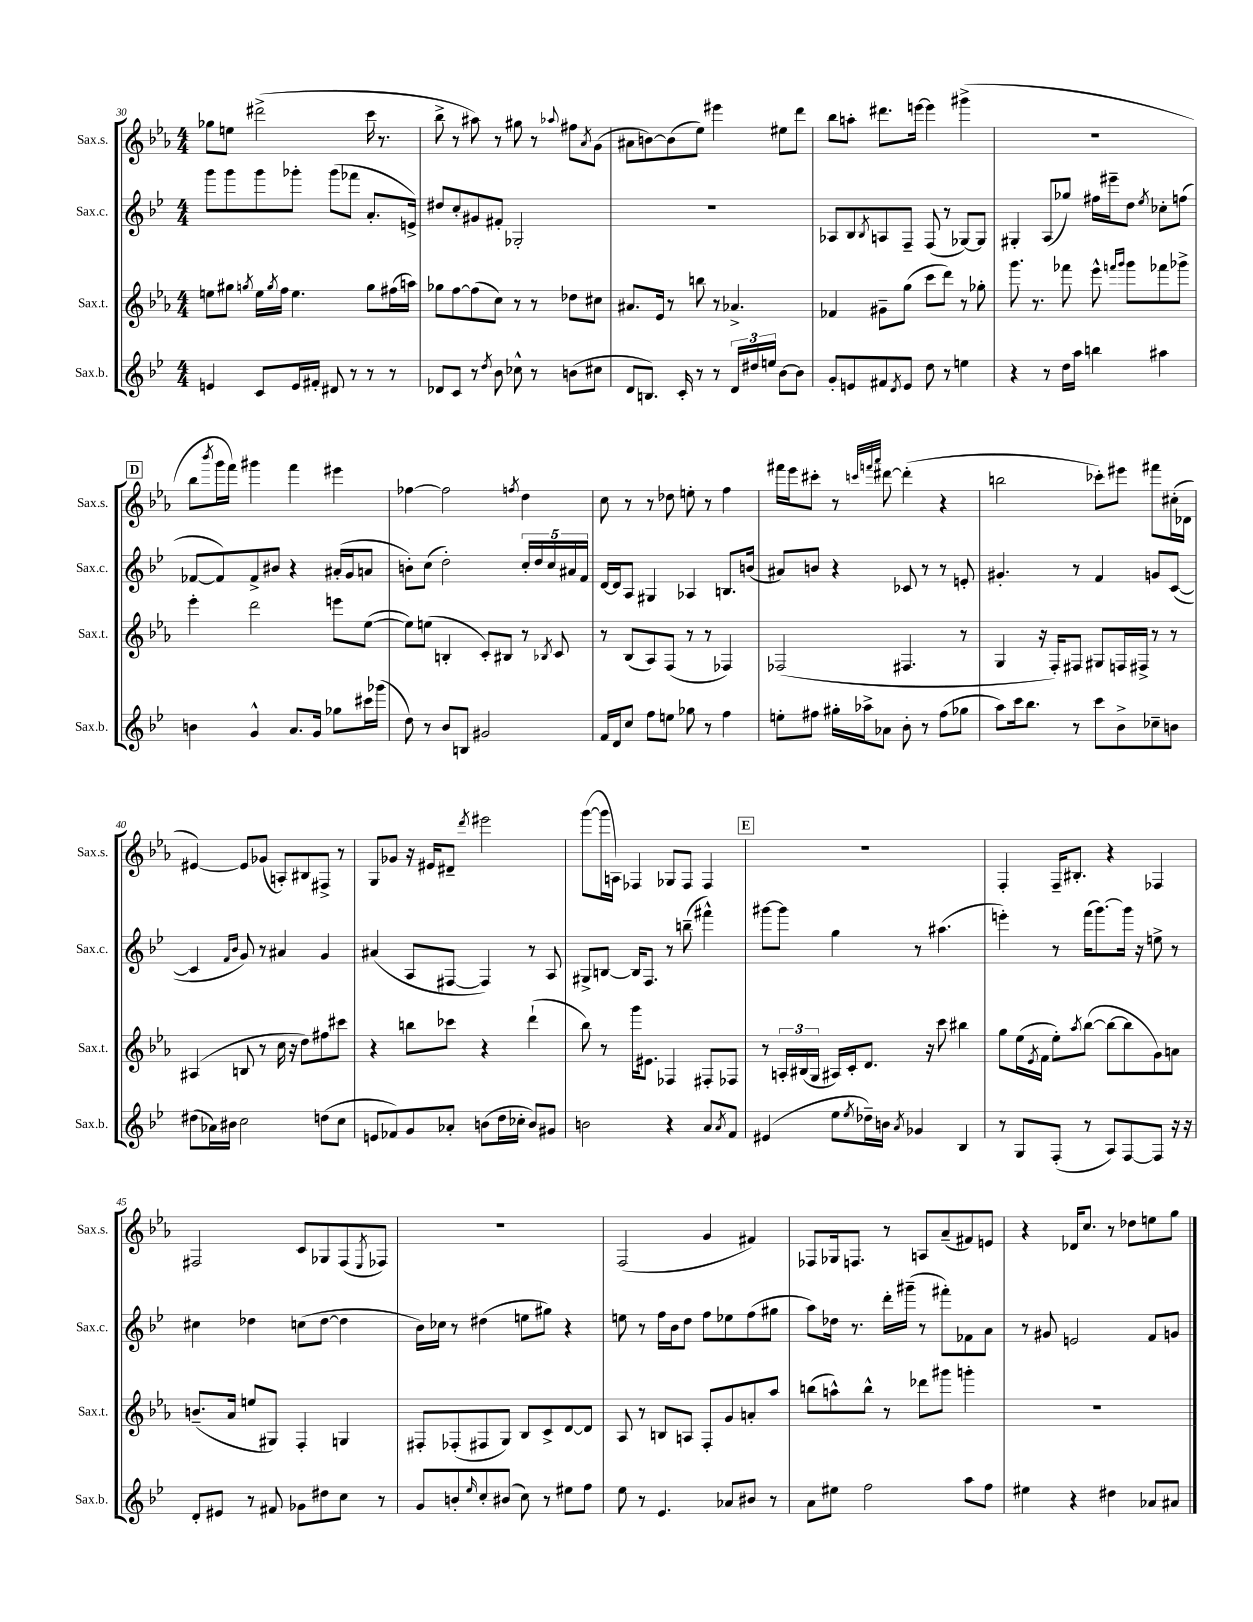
<<
\new StaffGroup <<
\new Staff = "s0" \with { instrumentName = "Sax.s." shortInstrumentName = "Sax.s." } {
    \clef treble \key ees \major \numericTimeSignature \time 4/4
    ges''8 e''8 dis'''2->( c'''16 r8. |
    bes''8-> r8 ais''8) r8 gis''8 r8 \appoggiatura { aes''8 } fis''8 \acciaccatura { aes'8 } g'8( |
    ais'8 b'8~) b'8( ees''8) eis'''4 eis''8 d'''8 |
    bes''8 a''8-. dis'''8. e'''16~ e'''4 gis'''4->( |
    R1 |
    \mark \markup { \box "D" } bes''8 \acciaccatura { bes'''8 } g'''16 f'''16) gis'''4 f'''4 eis'''4 |
    fes''4~ fes''2 \acciaccatura { f''8 } d''4 |
    c''8 r8 r8 des''8 e''8-. r8 f''4 |
    fis'''16 ees'''16 cis'''8-. r8 \grace { c'''32 f'''32 aes'''32 } dis'''8~ dis'''4-.( r4 |
    b''2 ces'''8-.) eis'''8 fis'''8 cis''16-.( des'16 |
    eis'4~) eis'8 ges'8( a8-.) bis8 fis8-> r8 |
    g8 ges'8 r16 eis'16 dis'8-- \acciaccatura { d'''8 } eis'''2 |
    g'''8~( g'''16 a16) fes4 ges8 fes8 fes4 |
    \mark \markup { \box "E" } R1 |
    f4-. f16-- bis8.-. r4 fes4 |
    fis2 c'8 ges8 fis8( \acciaccatura { ees8 } fes8) |
    R1 |
    f2( g'4 fis'4) |
    fes8 ges16 f8. r8 a8 aes'8--( fis'8) e'8 |
    r4 des'16 c''8. r8 des''8 e''8 g''8 \bar "|." |
}
\new Staff = "s1" \with { instrumentName = "Sax.c." shortInstrumentName = "Sax.c." } {
    \clef treble \key bes \major \numericTimeSignature \time 4/4
    g'''8 g'''8 g'''8 ges'''8-. ges'''8( fes'''8 a'8.-. e'16->) |
    dis''8 c''8-. gis'8 fis'8-. ges2-. |
    R1 |
    aes8 bes8 \acciaccatura { bes8 } a8 f8-- f8( r8 ges8~) ges8 |
    gis4-. a8( ges''8) fis''16 eis'''16-- d''8 \acciaccatura { ees''8 } ces''8-. f''8( |
    \mark \markup { \box "D" } fes'8~ fes'8) fes'8-> bis'8 r4 ais'16-.( g'16 a'8 |
    b'8-.) c''8( d''2-.) \tuplet 5/4 { c''16-. d''16 c''16 ais'16 f'16 } |
    d'16~ d'16 a8 gis4 aes4 b8. b'16( |
    ais'8) b'8 r4 ces'8 r8 r8 e'8-. |
    gis'4.-. r8 f'4 g'8 c'8~( |
    c'4 \grace { f'16 bes'16 } g'8) r8 ais'4 g'4 |
    ais'4( a8 fis8~ fis4) r8 a8 |
    gis8-> b8~ b16 f8. r8 b''8--( fis'''4-^) |
    \mark \markup { \box "E" } gis'''8~ gis'''8 g''4 r8 ais''4.( |
    e'''4-.) r8 f'''16( g'''8.~) g'''16 r16 e''8-> r8 |
    cis''4 des''4 c''8( des''8~ des''4 |
    bes'16) ces''16 r8 dis''4( e''8 gis''8) r4 |
    e''8 r8 f''16 bes'16 d''8 f''8 ees''8 f''8( gis''8 |
    a''8) des''16 r8. d'''16-. gis'''16--( r8 fis'''8-.) fes'8 a'8 |
    r8 gis'8 e'2 f'8 g'8 \bar "|." |
}
\new Staff = "s2" \with { instrumentName = "Sax.t." shortInstrumentName = "Sax.t." } {
    \clef treble \key ees \major \numericTimeSignature \time 4/4
    e''8 gis''8 \acciaccatura { g''8 } e''16 \acciaccatura { g''8 } f''16 e''4. g''8 fis''16( a''16) |
    ges''8 f''8~ f''8( c''8) r8 r8 des''8 cis''8 |
    ais'8. ees'16 r8 b''8 r8 aes'4.-> |
    fes'4 gis'8-- g''8( c'''8 d'''8) r8 ges''8-. |
    g'''8. r8. fes'''8 ees'''8-^ \grace { f'''16 g'''16 } g'''8 fes'''8 ges'''8-> |
    \mark \markup { \box "D" } ees'''4-. d'''2 e'''8 ees''8~( |
    ees''8) e''8( b4-. c'8-.) bis8 r8 \acciaccatura { bes8 } c'8 |
    r8 bes8( aes8) f8( r8 r8 fes4) |
    fes2( fis4. r8 |
    g4 r16 f16-.) fis8 gis8 f16 fis16-> r8 r8 |
    ais4( b8 r8 c''16 r16 d''8) fis''8 cis'''8 |
    r4 b''8 ces'''8 r4 d'''4-!( |
    bes''8) r8 g'''16 eis'8. fes4 fis8-. fes8 |
    \mark \markup { \box "E" } r8 \tuplet 3/2 { a16-. bis16( g16 } ais16) c'16-. d'8. r16 c'''8 bis''4 |
    g''8 ees''16( \acciaccatura { ees'8 } f'16 ees''8-.) \acciaccatura { aes''8 } bes''8~( bes''8~ bes''8 g'8) a'8 |
    b'8.--( aes'16 e''8 gis8) f4-. g4 |
    fis8-. fes8-.( fis8 g8) bes8 c'8-> d'8~ d'8 |
    aes8 r8 b8 a8 f8-. g'8 a'8-. aes''8 |
    b''8( a''8-^) b''8-^ r8 des'''8 gis'''8 g'''4-. |
    R1 \bar "|." |
}
\new Staff = "s3" \with { instrumentName = "Sax.b." shortInstrumentName = "Sax.b." } {
    \clef treble \key bes \major \numericTimeSignature \time 4/4
    e'4 c'8 e'16 fis'16-. dis'8 r8 r8 r8 |
    des'8 c'8 r8 \acciaccatura { d''8 } bes'8 ces''8-^ r8 b'8( cis''8 |
    d'8 b8.) c'16-. r8 r8 \tuplet 3/2 { d'16 dis''16 e''16 } bes'8~ bes'8 |
    g'8-. e'8 fis'8 \acciaccatura { d'8 } e'8 d''8 r8 e''4 |
    r4 r8 d''16 a''16 b''4 ais''4 |
    \mark \markup { \box "D" } b'4 g'4-^ a'8. g'16 ges''8 cis'''16 ges'''16( |
    d''8) r8 bes'8 b8 gis'2 |
    f'16 d'16 c''8 f''8 e''8 ges''8 r8 f''4 |
    e''8-. fis''8 gis''16-. aes''16-> aes'8 bes'8-. r8 fis''8( ges''8 |
    a''8) c'''16 bes''8. r8 c'''8 bes'8-> ces''8-- b'8 |
    dis''8( aes'16) bis'16 c''2 d''8( c''8 |
    e'8 fes'8) g'8 aes'8-. b'8( d''16 ces''16-. b'8) gis'8 |
    b'2 r4 a'8 \acciaccatura { a'8 } f'8 |
    \mark \markup { \box "E" } eis'4( ees''8 \acciaccatura { ees''8 } des''16--) b'16 \acciaccatura { a'8 } ges'4 bes4 |
    r8 g8 f8-.( r8 a8) f8~ f8 r16 r16 |
    d'8-. eis'8 r8 fis'8 ges'8 dis''8 c''8 r8 |
    g'8 b'8-. \grace { ees''16 } c''8-. bis'8( c''8) r8 eis''8 f''8 |
    ees''8 r8 ees'4. aes'8 bis'8 r8 |
    a'8 eis''8 f''2 a''8 f''8 |
    eis''4 r4 dis''4 aes'8 ais'8 \bar "|." |
}
>>
>>
\layout { \context { \Score currentBarNumber = #30 } }
